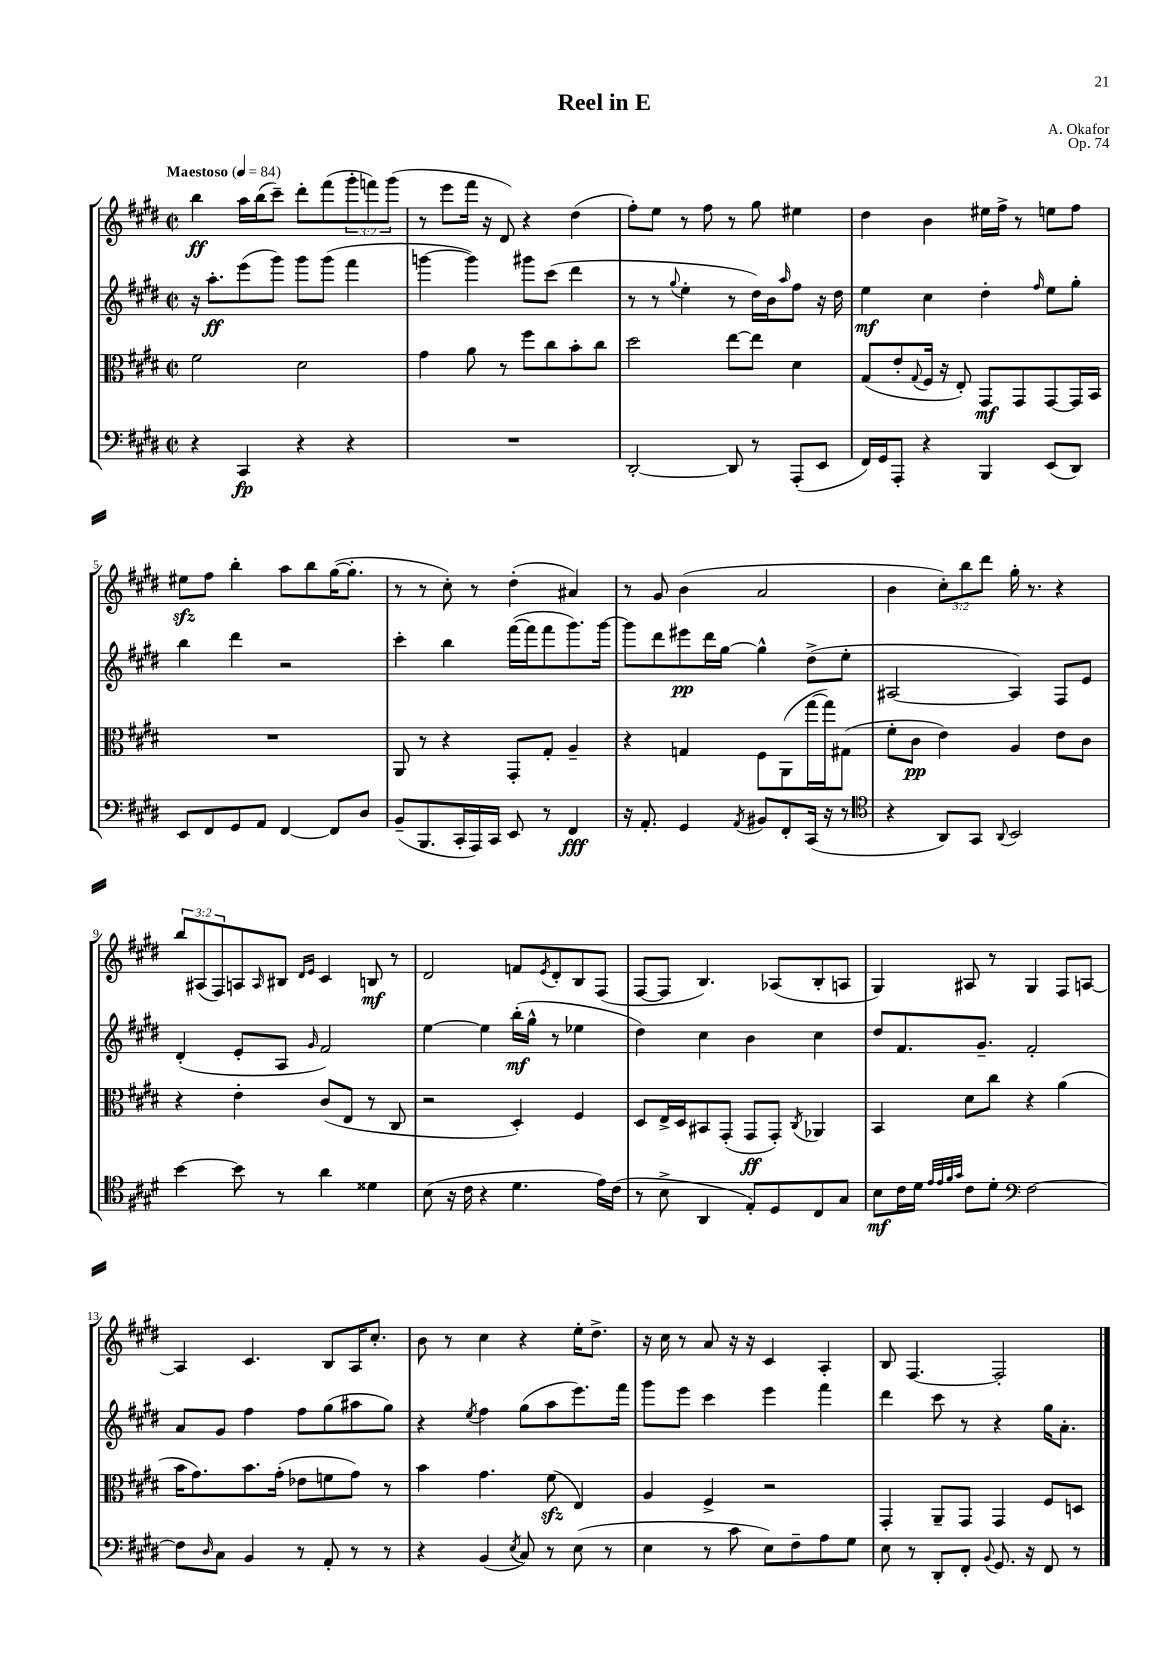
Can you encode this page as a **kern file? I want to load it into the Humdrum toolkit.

**kern	**kern	**kern	**kern
*staff4	*staff3	*staff2	*staff1
*clefF4	*clefC3	*clefG2	*clefG2
*k[f#c#g#d#]	*k[f#c#g#d#]	*k[f#c#g#d#]	*k[f#c#g#d#]
*M2/2	*M2/2	*M2/2	*M2/2
*met(c|)	*met(c|)	*met(c|)	*met(c|)
*MM84	*MM84	*MM84	*MM84
4r	2f#\	16r	4bb\
.	.	8.aa'\L	.
4CC#/	.	(8eee\	16aa\LL
.	.	.	(16bb\J
.	.	8ggg#\J)	8ccc#~\J)
4r	2d#\	8ggg#\L	8ddd#'\L
.	.	(8ggg#\J	(8fff#\
4r	.	4fff#\	12ggg#'\
.	.	.	12fff\)
.	.	.	(12ggg#\J
=	=	=	=
1r	4g#\	[4ggg\	8r
.	.	.	8eee\L
.	8a\	4ggg\])	16fff#\Jk
.	.	.	16r
.	8r	.	8d#/)
.	8ff#\L	8ggg#\L	4r
.	8cc#\	(8ccc#\J	.
.	8b'\	4ddd#\	(4dd#\
.	8cc#\J	.	.
=	=	=	=
[2DD#'/	2dd#\	8r	8ff#'\L)
.	.	8r	8ee\J
.	.	8qqgg#/	.
.	.	4ee'\	8r
.	.	.	8ff#\
8DD#/]	[8ee\L	8r	8r
8r	8ee\]J	16dd#\LL)	8gg#\
.	.	16b\J	.
.	.	16qqaa/	.
(8AAA'/L	4d#\	8ff#\J	4ee#\
8EE/J	.	16r	.
.	.	16dd#\	.
=	=	=	=
16FF#/LL)	(8G#/L	4ee\	4dd#\
16GG#/J	.	.	.
8AAA'/J	8e'/	.	.
.	8qqG#/	.	.
4r	16F#/Jk	4cc#\	4b\
.	16r	.	.
.	8E'/)	.	.
4BBB/	8GG#/L	4dd#'\	16ee#\LL
.	.	.	16ff#^\JJ
.	8GG#/	.	8r
.	.	16qqff#/	.
(8EE/L	[8GG#/	8ee\L	8ee\L
8DD#/J)	16GG#/]L	8gg#'\J	8ff#\J
.	16BB/JJ	.	.
=	=	=	=
8EE/L	1r	4bb\	8ee#\L
8FF#/	.	.	8ff#\J
8GG#/	.	4ddd#\	4bb'\
8AA/J	.	.	.
[4FF#/	.	2r	8aa\L
.	.	.	8bb\
8FF#/]L	.	.	([16gg#\K
.	.	.	8.gg#'\]J
8D#/J	.	.	.
=	=	=	=
(8BB~/L	8AA/	4ccc#'\	8r
8.BBB/	8r	.	8r
.	4r	4bb\	8cc#'\)
16CC#'/L	.	.	.
16AAA/)	.	.	8r
16CC#/JJ	.	.	.
8EE/	8GG#'/L	([16fff#\LL	(4dd#'\
.	.	16fff#\]J	.
8r	8G#'/J	8fff#\	.
4FF#/	4A~/	8.ggg#\)	4a#/)
.	.	[16ggg#\Jk	.
=	=	=	=
16r	4r	8ggg#\]L	8r
8.AA'/	.	.	.
.	.	8ddd#\	8g#/
4GG#/	4G/	8eee#\	(4b\
.	.	16ddd#\L	.
.	.	[16gg#\JJ	.
8qAA/	.	.	.
8BB#/L	8F#\L	4gg#^^\]	2a/
8FF#'/	(8AA\	.	.
(16CC#/Jk	[16gg#\L	(8dd#^\L	.
16r	16gg#\]J)	.	.
8r	(8G#\J	8ee'\J	.
=	=	=	=
*clefC4	*	*	*
4r	8f#'\L	[2A#/	4b\
.	8c#\J	.	.
8AA/L)	4e\)	.	12cc#'\L)
.	.	.	12bb\
8GG#/J	.	.	.
.	.	.	12ddd#\J
8qqAA/	.	.	.
2BB/	4A/	4A#/])	16gg#'\
.	.	.	8.r
.	8e\L	8F#/L	4r
.	8c#\J	8e/J	.
=	=	=	=
[4b\	4r	(4d#'/	12bb/L
.	.	.	(12A#/
.	.	.	12F#/)
8b\]	4e'\	8e'/L	8A/
.	.	.	16qqA/
8r	.	8A/J	8B#/J
.	.	.	16qqd#/LL
.	.	16qqg#/	16qqe/JJ
4a\	(8c#/L	2f#/)	4c#/
.	8E/J	.	.
4d##\	8r	.	8B/
.	8C#/	.	8r
=	=	=	=
(8B\	2r	[4ee\	2d#/
16r	.	.	.
16c#\	.	.	.
4r	.	4ee\]	.
4.d#\	4D#'/)	(16bb'\LL	8f/L
.	.	16gg#^^\JJ	.
.	.	.	8qe/
.	.	8r	8d#'/
.	4F#/	4ee-\	8B/
16e\LL)	.	.	(8F#/J
(16c#\JJ	.	.	.
=	=	=	=
8r	8D#/L	4dd#\)	[8F#/L
8B^\	16E^/L	.	8F#/]J
.	16D#/J	.	.
4AA/	8BB#/	4cc#\	4.B/)
.	(8GG#'/J	.	.
8E'/L)	8GG#/L	4b\	.
8D#/	8GG#'/J)	.	(8A-/L
.	8qC#/	.	.
8C#/	4AA-/	4cc#\	8B'/
8G#/J	.	.	8A/J
=	=	=	=
8B\L	4BB/	8dd#/L	4G#/)
16c#\L	.	8.f#/	.
16d#\JJ	.	.	.
32qqe/LLL	.	.	.
32qqe/	.	.	.
32qqf#/	.	.	.
32qqg#/JJJ	.	.	.
8c#\L	8d#\L	.	8A#/
.	.	8.g#~/J	.
8d#'\J	8cc#\J	.	8r
*clefF4	*	*	*
[2F#\	4r	2f#'/	4G#/
.	(4a\	.	8F#/L
.	.	.	[8A/J
=	=	=	=
8F#\]L	16b\LK	8a/L	4A/]
.	8.g#\)	.	.
16qqD#/	.	.	.
8C#\J	.	8g#/J	.
4BB/	8.b\	4ff#\	4.c#/
.	(16g#'\Jk	.	.
8r	8e-\L	8ff#\L	.
8AA'/	8f\	(8gg#\	8B/L
8r	8g#\J)	8aa#\	16A/K
.	.	.	8.cc#'/J
8r	8r	8gg#\J)	.
=	=	=	=
4r	4b\	4r	8b\
.	.	.	8r
.	.	8qee/	.
(4BB/	4.g#\	4ff#\	4cc#\
8qE/	.	.	.
8C#/)	.	(8gg#\L	4r
8r	(8f#\	8aa\	.
(8E\	4E/)	8.eee\)	16ee'\LK
.	.	.	8.dd#^\J
8r	.	.	.
.	.	16fff#\Jk	.
=	=	=	=
4E\	4A/	8ggg#\L	16r
.	.	.	16cc#\
.	.	8eee\J	8r
8r	4F#^/	4ccc#\	8a/
8c#\	.	.	16r
.	.	.	16r
8E\L)	2r	4eee\	4c#/
8F#~\	.	.	.
8A\	.	4fff#\	4A'/
8G#\J	.	.	.
=	=	=	=
8E\	4GG#'/	4ddd#\	8B/
8r	.	.	[4.F#/
8DD#'/L	8AA~/L	8ccc#\	.
8FF#'/J	8GG#/J	8r	.
8qqBB/	.	.	.
8.GG#/	4GG#/	4r	2F#'/]
16r	.	.	.
8FF#/	8F#/L	16gg#\LK	.
.	.	8.a'\J	.
8r	8D/J	.	.
==	==	==	==
*-	*-	*-	*-
